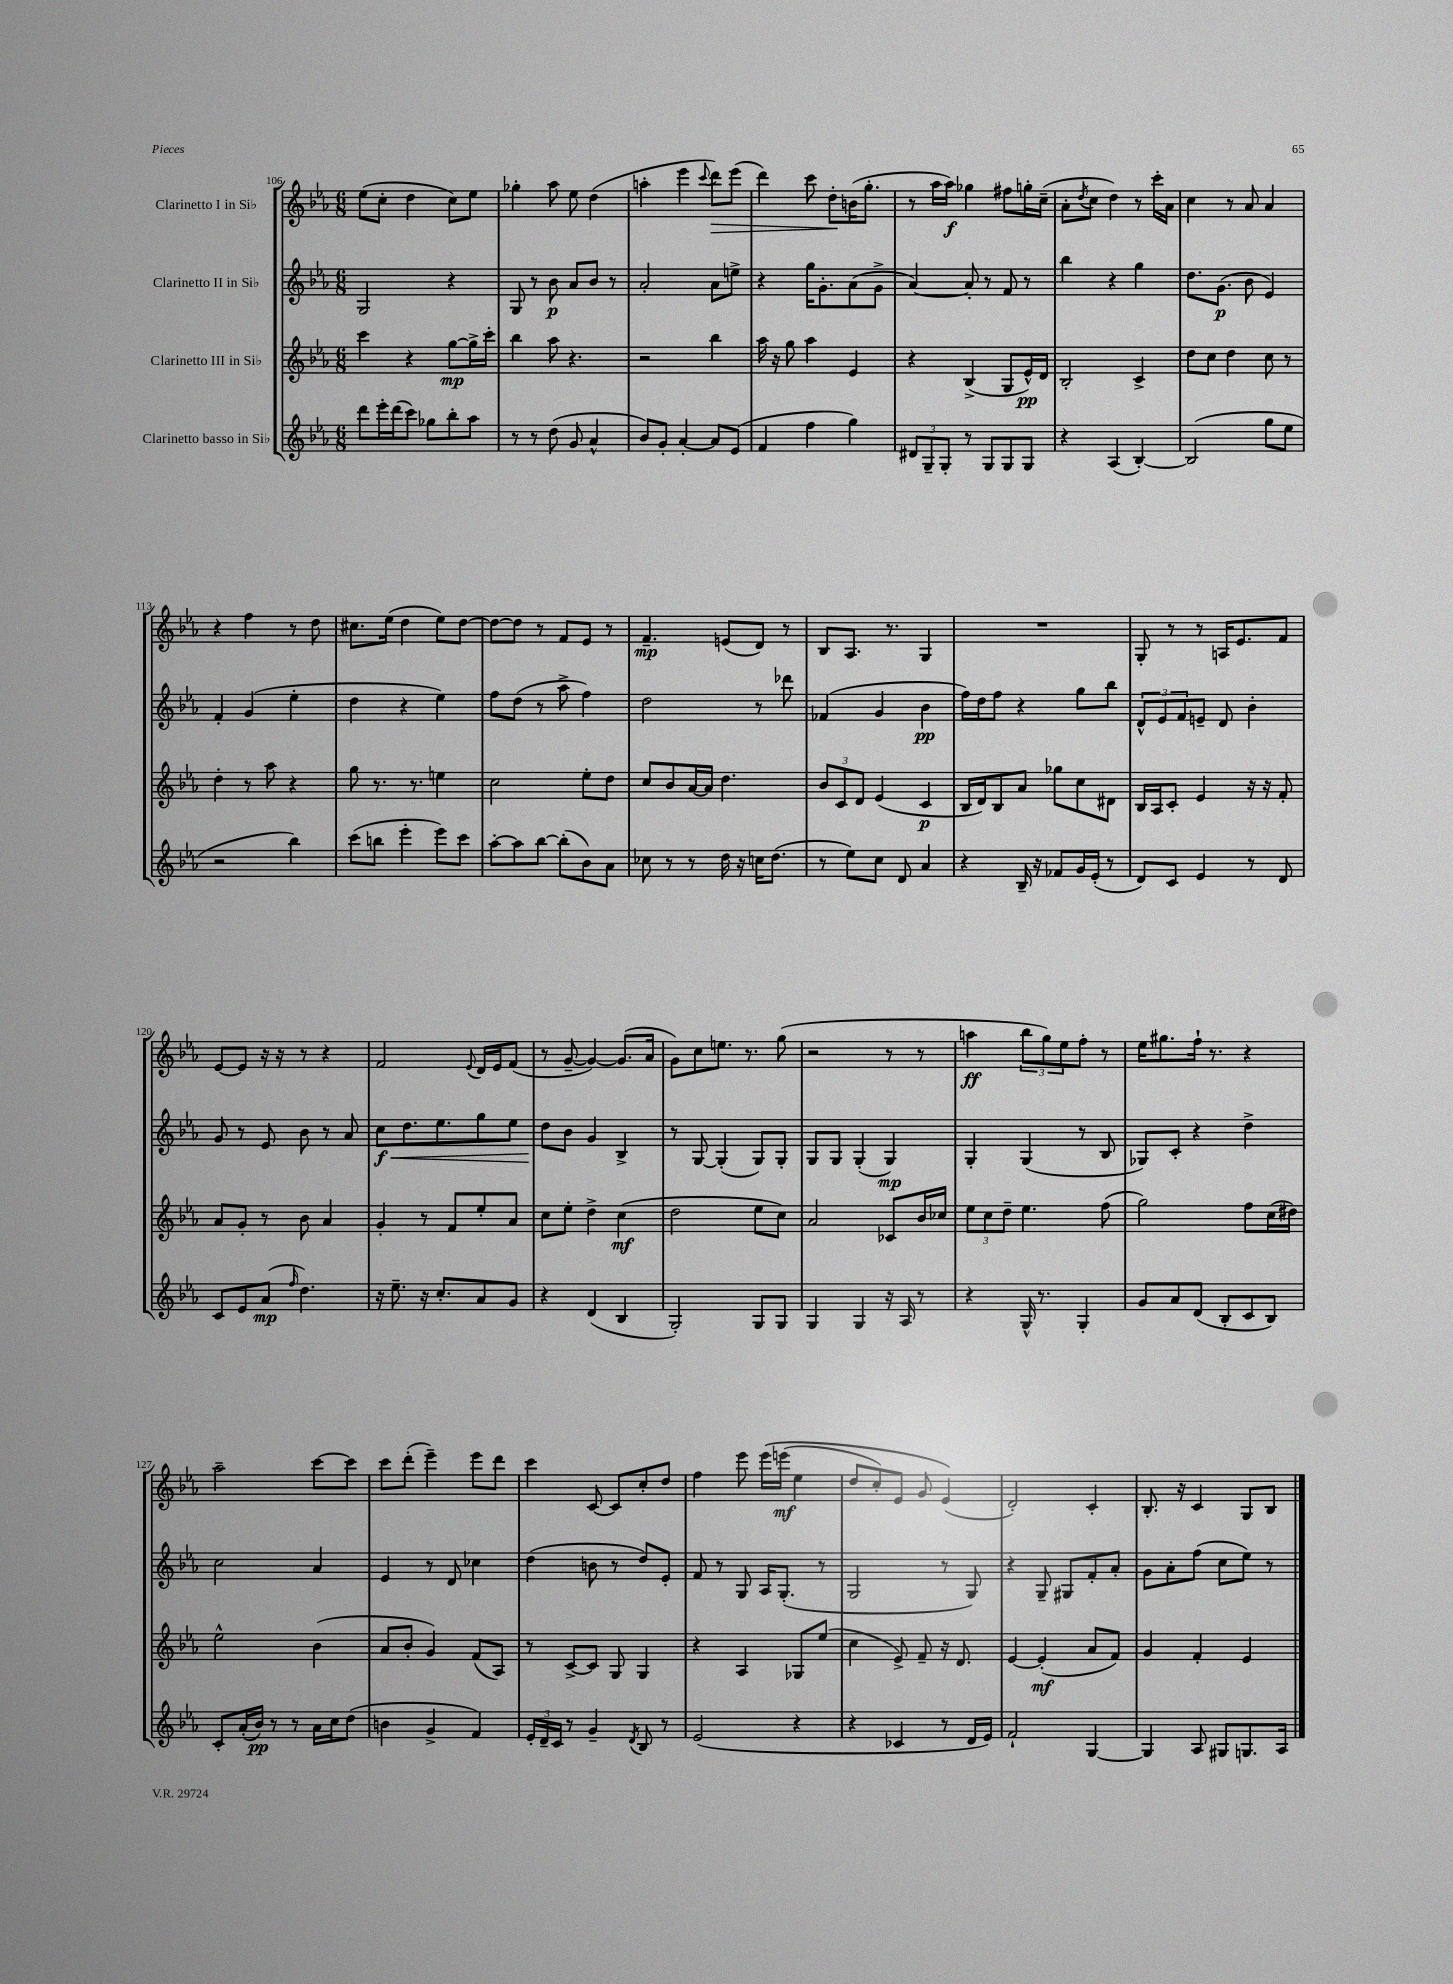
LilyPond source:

<<
\new StaffGroup <<
\new Staff = "s0" \with { instrumentName = "Clarinetto I in Sib" } {
    \clef treble \key ees \major \numericTimeSignature \time 6/8
    ees''8( c''8-. d''4 c''8) ees''8 |
    ges''4-. aes''8 ees''8 d''4( |
    a''4-. ees'''4 \appoggiatura { c'''8 } d'''8\>) ees'''8( |
    d'''4) c'''8 d''8-.\! b'16( g''8.-. |
    r8 aes''16 aes''16\f) ges''4 fis''8 g''16-. c''16--( |
    aes'8-. \acciaccatura { d''8 } c''8 d''4) r8 c'''16-. aes'16 |
    c''4 r8 aes'8 aes'4 |
    r4 f''4 r8 d''8 |
    cis''8. ees''16( d''4 ees''8) d''8~ |
    d''8~ d''8 r8 f'8 ees'8 r8 |
    f'4.--\mp e'8( d'8) r8 |
    bes8 aes8. r8. g4 |
    R2. |
    g8-. r8 r8 a16 ees'8. f'8 |
    ees'8~ ees'8 r16 r16 r8 r4 |
    f'2 \appoggiatura { ees'8 } d'16 ees'16 f'8( |
    r8 g'8~-- g'4~) g'8.( aes'16 |
    g'8) c''8 e''8. r8. g''8( |
    r2 r8 r8 |
    a''4\ff \tuplet 3/2 { bes''8 g''8) ees''8 } f''8-. r8 |
    ees''16 gis''8. f''16-! r8. r4 |
    aes''2-- c'''8~ c'''8 |
    c'''8 d'''8-.( ees'''4--) ees'''8 d'''8 |
    c'''4 c'8~ c'8 c''8-. d''8 |
    f''4 ees'''8 ees'''16\( e'''16\mf( ees''4 |
    d''8 c''8-.) ees'8 g'8 ees'4(\) |
    d'2-.) c'4-. |
    bes8.-. r16 c'4 g8 bes8 \bar "|." |
}
\new Staff = "s1" \with { instrumentName = "Clarinetto II in Sib" } {
    \clef treble \key ees \major \numericTimeSignature \time 6/8
    g2 r4 |
    g8 r8 bes'8\p aes'8 bes'8 r8 |
    aes'2-. aes'8 e''8-> |
    r4 g''16 g'8.-. aes'8( g'8-> |
    aes'4~) aes'8-. r8 f'8 r8 |
    bes''4 r4 g''4 |
    d''8. g'8.\p( bes'8 ees'4) |
    f'4-. g'4( ees''4-. |
    d''4 r4 ees''4) |
    f''8 d''8( r8 aes''8-> f''4) |
    d''2 r8 des'''8 |
    fes'4( g'4 bes'4\pp |
    f''16) d''16 f''8 r4 g''8 bes''8 |
    \tuplet 3/2 { d'8-^ ees'8 f'8 } e'8-- d'8 bes'4-. |
    g'8 r8 ees'8 bes'8 r8 aes'8 |
    c''8\f\< d''8. ees''8. g''8 ees''8 |
    d''8\! bes'8 g'4 bes4-> |
    r8 g8~ g4-.( g8) g8-. |
    g8 g8 g4-.( g4\mp) |
    g4-. g4( r8 bes8 |
    ges8) c'8-. r4 d''4-> |
    c''2 aes'4 |
    ees'4 r8 d'8 ces''4 |
    d''4( b'8 r8 d''8) ees'8-. |
    f'8 r8 g8 aes16 g8.-.( r8 |
    g2 r8 g8) |
    r4 g8-- gis8 f'8-. aes'8-. |
    g'8 aes'8-. f''8( c''8 ees''8) r8 \bar "|." |
}
\new Staff = "s2" \with { instrumentName = "Clarinetto III in Sib" } {
    \clef treble \key ees \major \numericTimeSignature \time 6/8
    c'''4 r4 g''8~\mp g''16-> c'''16-. |
    bes''4 aes''8 r4. |
    r2 bes''4 |
    aes''16 r16 g''8 aes''4 ees'4 |
    r4 bes4->( g8 ees'16-^\pp) d'16 |
    bes2-. c'4-> |
    d''8 c''8 d''4 c''8 r8 |
    d''4-. r8 aes''8 r4 |
    g''8 r8. r8. e''4 |
    c''2 ees''8-. d''8 |
    c''8 bes'8 aes'16~ aes'16 d''4. |
    \tuplet 3/2 { bes'8 c'8 d'8 } ees'4( c'4\p |
    bes16 d'16) bes8 aes'8 ges''8 c''8 dis'8 |
    bes16 aes16 c'8-. ees'4 r16 r16 f'8-. |
    aes'8 g'8-. r8 bes'8 aes'4 |
    g'4-. r8 f'8 ees''8-. aes'8 |
    c''8 ees''8-. d''4-> c''4\mf( |
    d''2 ees''8 c''8) |
    aes'2 ces'8 bes'16 ces''16 |
    \tuplet 3/2 { ees''8 c''8 d''8-- } ees''4. f''8( |
    g''2) f''8 c''16( dis''16) |
    ees''2-^ bes'4( |
    aes'8 bes'8-. g'4) f'8( aes8) |
    r8 c'8~-> c'8 g8 g4 |
    r4 aes4 ges8 ees''8( |
    c''4 ees'8->) f'8-- r16 d'8. |
    ees'4~ ees'4-.\mf( aes'8 f'8) |
    g'4 f'4-. ees'4 \bar "|." |
}
\new Staff = "s3" \with { instrumentName = "Clarinetto basso in Sib" } {
    \clef treble \key ees \major \numericTimeSignature \time 6/8
    d'''8 ees'''16-. d'''16( c'''8) ges''8 bes''8-. aes''8 |
    r8 r8 d''8( g'8 aes'4-^ |
    bes'8) g'8-. aes'4~-. aes'8 ees'8( |
    f'4 f''4 g''4) |
    \tuplet 3/2 { dis'8 g8-- g8-. } r8 g8 g8 g8 |
    r4 aes4( bes4~-.) |
    bes2( g''8 ees''8 |
    r2 bes''4) |
    c'''8( b''8 ees'''4-. ees'''8) c'''8 |
    aes''8~-. aes''8 bes''8~ bes''8-.( bes'8) aes'8 |
    ces''8 r8 r8 d''16 r16 c''16 d''8.( |
    r8 ees''8) c''8 d'8 aes'4 |
    r4 bes16-- r16 fes'8 g'16 ees'16-.( r8 |
    d'8) c'8 ees'4 r8 d'8 |
    c'8 ees'8 aes'8\mp( \grace { f''16 } d''4.) |
    r16 ees''8.-- r16 c''8.-. aes'8 g'8 |
    r4 d'4( bes4 |
    g2-.) g8 g8 |
    g4 g4 r16 aes16 r8 |
    r4 g16-^ r8. g4-. |
    g'8 aes'8 d'8( bes8-. c'8 bes8) |
    c'8-. aes'16-.( bes'16\pp) r8 r8 aes'16 c''16 d''8( |
    b'4 g'4-> f'4) |
    \tuplet 3/2 { ees'16-. d'16-- c'16 } r8 g'4-- \acciaccatura { d'8 } bes8 r8 |
    ees'2( r4 |
    r4 ces'4 r8 d'16 ees'16) |
    f'2-! g4~ |
    g4 aes8 gis8 g8. aes16 \bar "|." |
}
>>
>>
\layout { \context { \Score currentBarNumber = #106 } }
